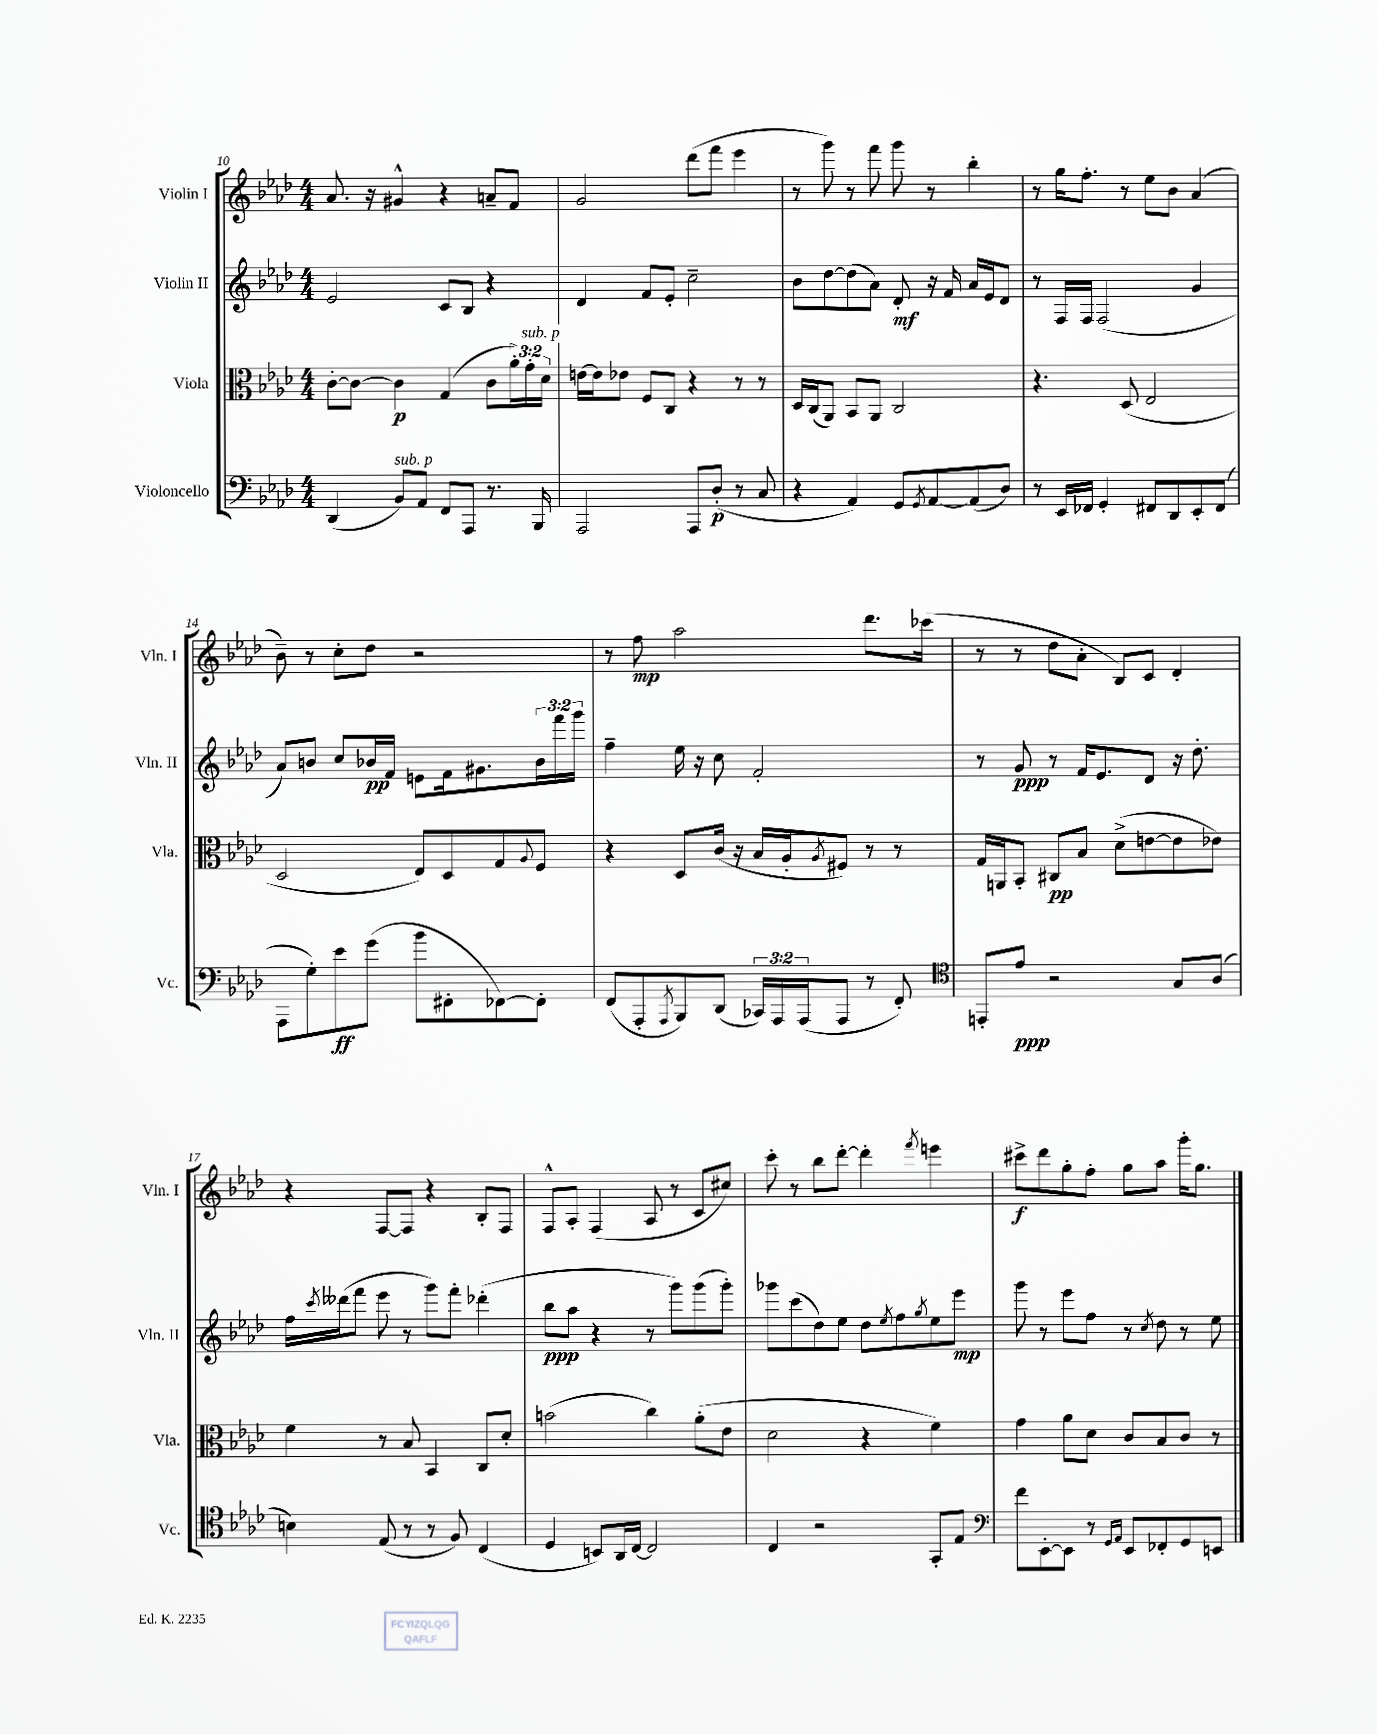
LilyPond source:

<<
\new StaffGroup <<
\new Staff = "s0" \with { instrumentName = "Violin I" shortInstrumentName = "Vln. I" } {
    \clef treble \key aes \major \numericTimeSignature \time 4/4
    aes'8. r16 gis'4-^ r4 a'8-- f'8 |
    g'2 des'''8( f'''8 ees'''4 |
    r8 g'''8) r8 f'''8 g'''8 r8 bes''4-. |
    r8 g''16 f''8.-. r8 ees''8 bes'8 aes'4( |
    bes'8--) r8 c''8-. des''8 r2 |
    r8 f''8\mp aes''2 des'''8. ces'''16( |
    r8 r8 des''8 aes'8-. bes8) c'8 des'4-. |
    r4 f8~ f8 r4 bes8-. f8 |
    f8-^ aes8-. f4( aes8 r8 c'8 cis''8) |
    c'''8-. r8 bes''8 des'''8~-. des'''4-. \acciaccatura { f'''8 } e'''4 |
    cis'''8->\f des'''8 g''8-. f''8-. g''8 aes''8 g'''16-. g''8. \bar "|." |
}
\new Staff = "s1" \with { instrumentName = "Violin II" shortInstrumentName = "Vln. II" } {
    \clef treble \key aes \major \numericTimeSignature \time 4/4 \override Staff.TupletNumber.text = #tuplet-number::calc-fraction-text
    ees'2 c'8 bes8 r4 |
    des'4 f'8 ees'8-. c''2-- |
    bes'8 des''8~ des''8( aes'8) des'8-.\mf r16 f'16 aes'16 ees'16 des'8 |
    r8 f16 f16 f2( g'4 |
    aes'8) b'8 c''8 bes'16\pp f'16 e'8 f'16 gis'8. \tuplet 3/2 { bes'16 f'''16 g'''16 } |
    f''4-- ees''16 r16 c''8 f'2-. |
    r8 g'8\ppp r8 f'16 ees'8. des'8 r16 des''8.-. |
    f''16 \acciaccatura { c'''8 } deses'''16( f'''8 ees'''8 r8 g'''8) f'''8-. des'''4-.( |
    bes''8\ppp aes''8 r4 r8 g'''8) g'''8( g'''8-.) |
    ges'''8 c'''8( des''8) ees''8 des''8 \acciaccatura { ees''8 } f''8 \acciaccatura { g''8 } ees''8 ees'''8\mp |
    g'''8 r8 ees'''8 f''8 r8 \acciaccatura { c''8 } des''8 r8 ees''8 \bar "|." |
}
\new Staff = "s2" \with { instrumentName = "Viola" shortInstrumentName = "Vla." } {
    \clef alto \key aes \major \numericTimeSignature \time 4/4 \override Staff.TupletNumber.text = #tuplet-number::calc-fraction-text
    c'8~-. c'8~ c'4\p g4( c'8 \tuplet 3/2 { aes'16-.) g'16-.^\markup { \italic "sub. p" } des'16 } |
    e'16~ e'16 ees'8 f8 c8 r4 r8 r8 |
    des16 c16( aes,8) bes,8 aes,8 c2 |
    r4. des8( ees2 |
    des2 ees8) des8 g8 \appoggiatura { aes8 } f8 |
    r4 des8 c'16( r16 bes16 aes16-. \acciaccatura { aes8 } fis8) r8 r8 |
    g16 a,16 bes,8-. cis8\pp bes8 des'8->( e'8~ e'8 ees'8) |
    f'4 r8 bes8 bes,4 c8 des'8-. |
    b'2( c''4) aes'8-.( ees'8 |
    des'2 r4 f'4) |
    g'4 aes'8 des'8 c'8 bes8 c'8 r8 \bar "|." |
}
\new Staff = "s3" \with { instrumentName = "Violoncello" shortInstrumentName = "Vc." } {
    \clef bass \key aes \major \numericTimeSignature \time 4/4 \override Staff.TupletNumber.text = #tuplet-number::calc-fraction-text
    des,4( bes,8^\markup { \italic "sub. p" }) aes,8 f,8 aes,,8 r8. bes,,16 |
    aes,,2 aes,,8 des8-.\p( r8 c8 |
    r4 aes,4) g,8 \acciaccatura { g,8 } aes,8~ aes,8( des8) |
    r8 ees,16 fes,16 g,4-. fis,8 des,8 ees,8-. fis,8( |
    aes,,8 g8-.) ees'8\ff g'8( bes'8 fis,8-. fes,8~) fes,8-. |
    f,8( aes,,8-. \acciaccatura { aes,,8 } bes,,8) des,8( \tuplet 3/2 { ces,16) aes,,16 aes,,16( } aes,,8 r8 f,8-.) |
    \clef tenor e,8-. ees'8\ppp r2 g8 aes8( |
    b4) ees8( r8 r8 f8) c4( |
    des4 b,8) aes,16 c16~ c2 |
    c4 r2 g,8-. ees8 |
    \clef bass f'8 ees,8~-. ees,8 r8 \grace { g,16 aes,16 } ees,8 fes,8-. g,8 e,8 \bar "|." |
}
>>
>>
\layout { \context { \Score currentBarNumber = #10 } }
